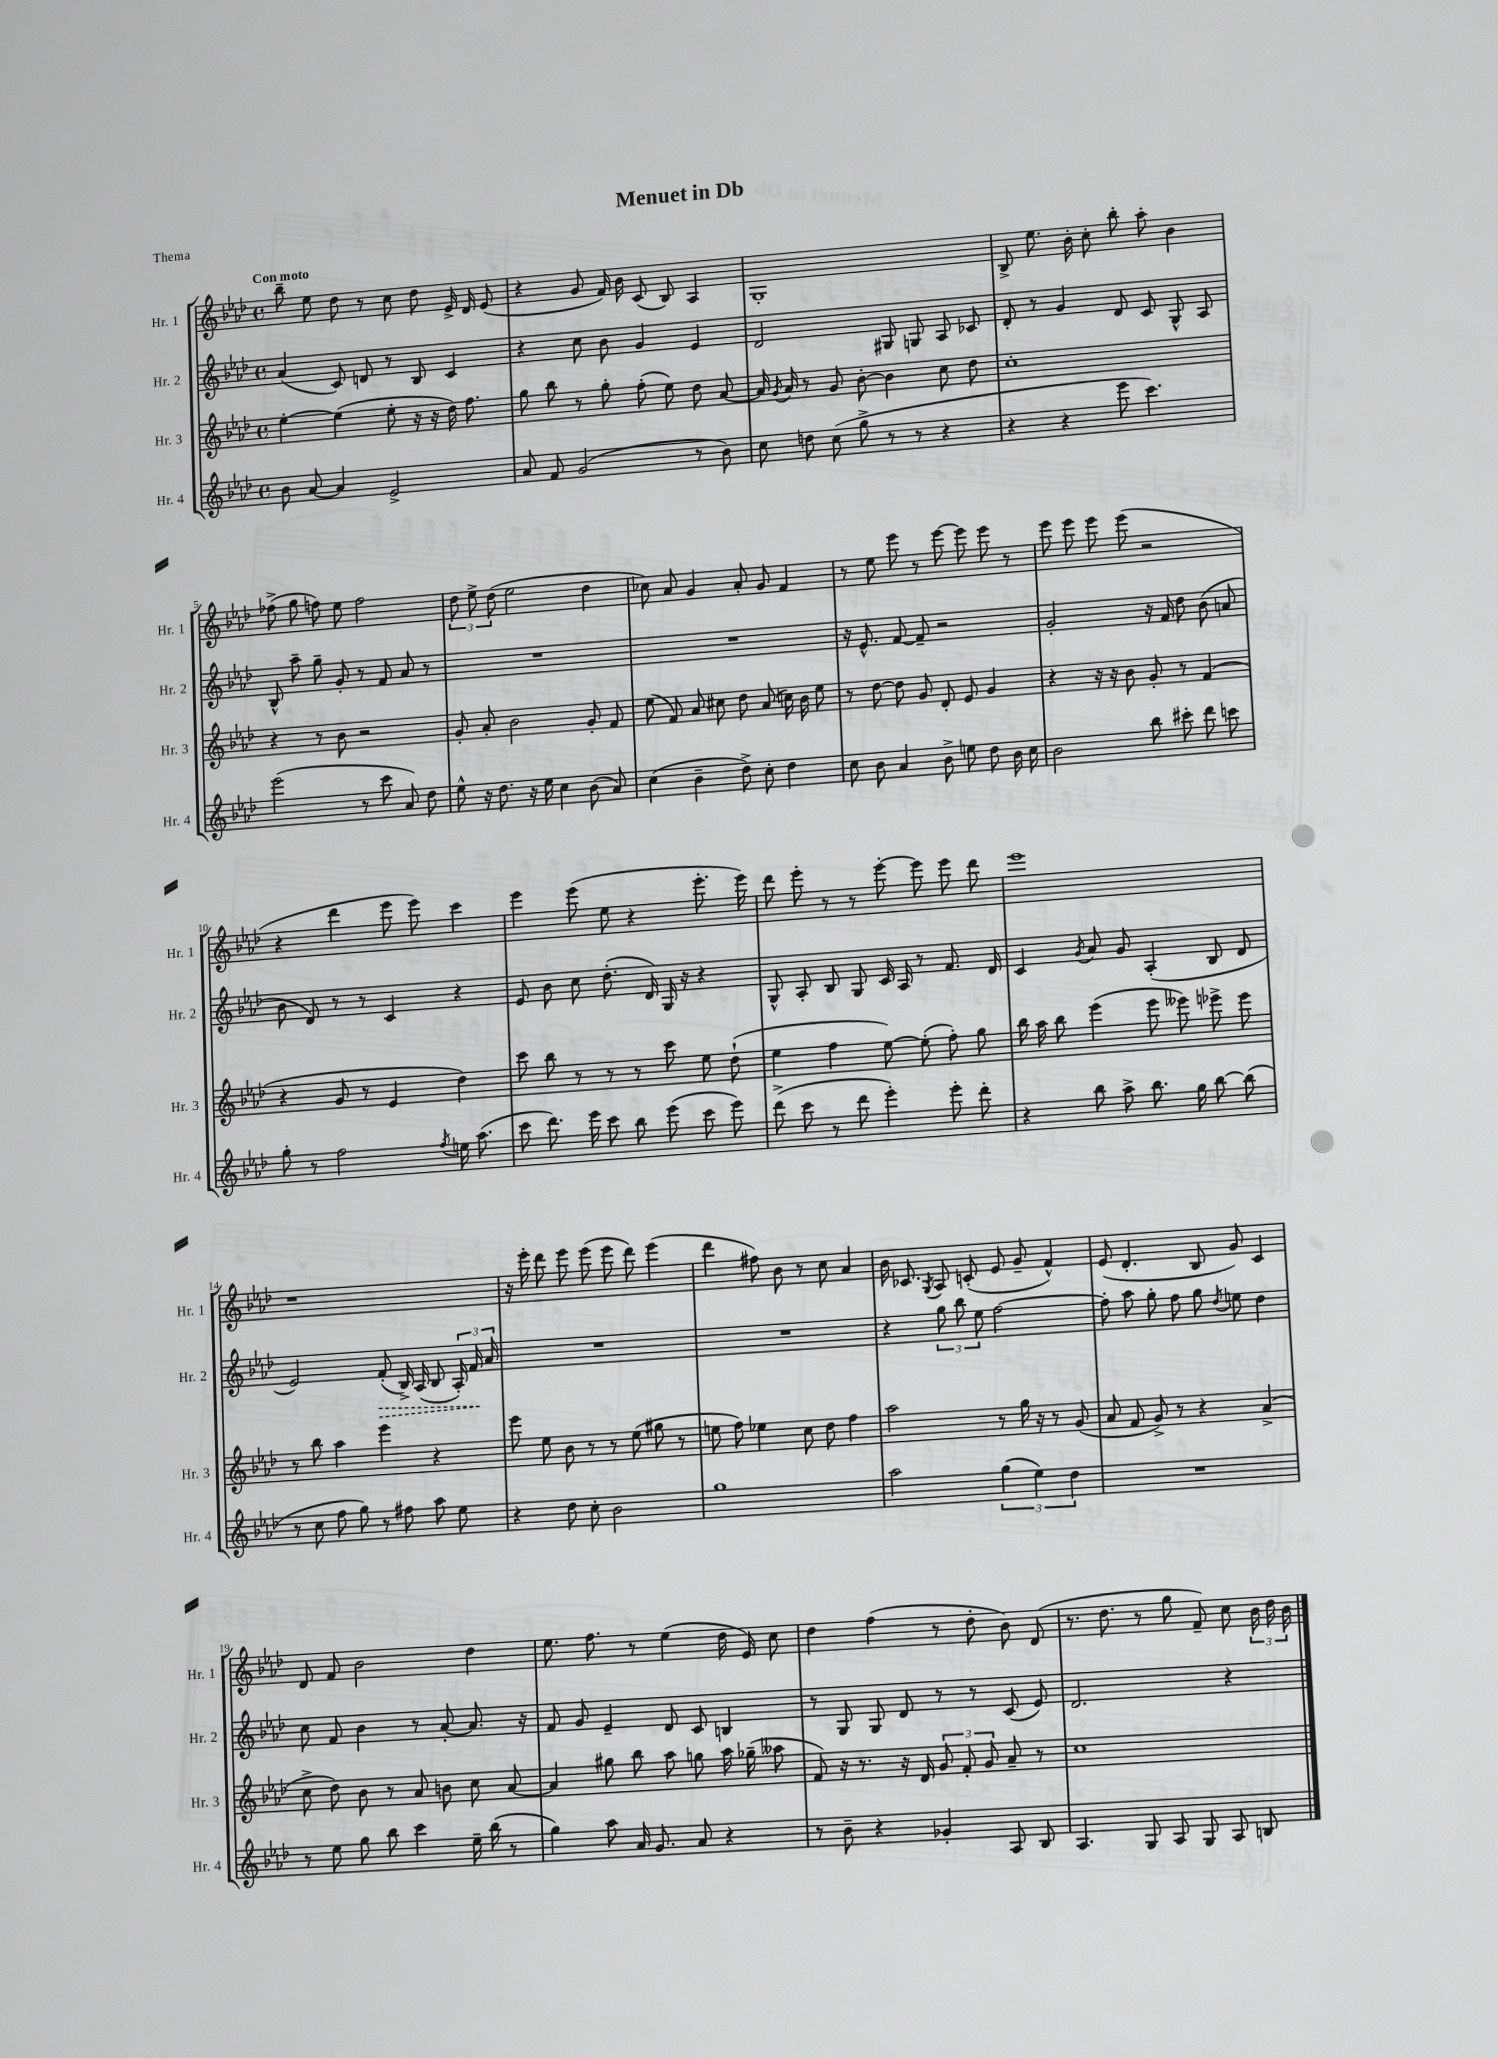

**kern	**kern	**kern	**kern
*staff4	*staff3	*staff2	*staff1
*clefG2	*clefG2	*clefG2	*clefG2
*k[b-e-a-d-]	*k[b-e-a-d-]	*k[b-e-a-d-]	*k[b-e-a-d-]
*M4/4	*M4/4	*M4/4	*M4/4
*met(c)	*met(c)	*met(c)	*met(c)
8b-	[4ee-'	(4a-	8bb-~
[8a-	.	.	8ee-
4a-]	(4ee-]	8c)	8dd-
.	.	8d	8r
2e-^	8ee-'	8r	8cc
.	16r	8B-	8dd-
.	16r	.	.
.	16dd-)	4c	16e-^
.	8.ff	.	16d-
.	.	.	(8e-
=	=	=	=
8a-	8gg	4r	4r
8f	8bb-	.	.
(2g	8r	8cc	8g
.	8gg'	8b-	16f)
.	.	.	16b-
.	(8ff'	4g	(8c
.	8ee-)	.	8B-)
8r	8dd-	4e-	4A-
8b-)	[8a-	.	.
=	=	=	=
8cc	16a-]	2d-	1G'
.	8qg	.	.
.	16a-	.	.
8dd	8r	.	.
(8cc	8g	.	.
8gg^	[8b-'	.	.
8r	4b-]	8G#	.
8r	.	8G	.
4r	8cc	8A-	.
.	8dd-	8c-	.
=	=	=	=
4r	1cc'	8d-'	8B-^
.	.	8r	8.ee-
4r	.	4g	.
.	.	.	16b-'
.	.	.	8cc'
8eee-	.	8d-	8bb-'
4.ccc)	.	8c	8aa-'
.	.	8G^^	4b-
.	.	8A-	.
=	=	=	=
(2eee-	4r	8B-^^	(8ff-^
.	.	8aa-~	8gg
.	8r	8gg~	8ff)
.	8b-	8g'	8ee-
8r	2r	8r	2ff
8ccc	.	8f	.
8a-)	.	8a-	.
8dd-	.	8r	.
=	=	=	=
8ee-^^	8g'	1r	12dd-
.	.	.	12ee-^
16r	8a-'	.	.
.	.	.	(12dd-
8.dd-	.	.	.
.	2b-	.	2ee-
16r	.	.	.
16ee-	.	.	.
4cc	.	.	.
(8b-	8g'	.	4dd-
8a-)	8f	.	.
=	=	=	=
(4cc	(8ee-	1r	8cc-)
.	8f)	.	8a-
4b-~	8a-	.	4g
.	8cc#	.	.
8dd-^)	8dd-	.	8a-'
8cc'	(8a-	.	8g
4dd-	16cc)	.	4f
.	16b-	.	.
.	8ee-	.	.
=	=	=	=
8cc	8r	16r	8r
.	.	8.e-^^	.
8b-	[8dd-	.	8ee-
4a-	8dd-]	[8f	8eee-
.	8g	8f~]	8r
8b-^	8d-'	2r	[8eee-
8ee	8e-	.	8eee-]
8dd-	4g	.	8eee-
16b-	.	.	8r
16cc	.	.	.
=	=	=	=
2b-	4r	2g'	8eee-
.	.	.	8eee-
.	16r	.	8eee-
.	16r	.	.
.	8b-	.	(8eee-
8bb-	8g'	16r	2r
.	.	16f	.
8ccc#'	8r	8dd-	.
8ddd-	(4f	(8b-	.
8ccc	.	8a	.
=	=	=	=
8gg'	4r	8b-	4r
8r	.	8d-)	.
2ff	8g	8r	4ddd-
.	8r	8r	.
.	4e-	4c	8eee-
.	.	.	8eee-)
8qff	.	.	.
16ee	4dd-)	4r	4ccc
(8.aa-	.	.	.
=	=	=	=
8ccc	8ccc	8e-	4eee-
8.ddd-)	8bb-	8b-	.
.	8r	8cc	(8eee-
16eee-	.	.	.
8ccc	8r	(8.dd-'	8ee-
8bb-	8r	.	4r
.	.	16d-)	.
(8eee-	8ccc	16G	.
.	.	16r	.
8ccc	8ee-	4r	8.eee-'
8eee-)	(8dd-`	.	.
.	.	.	16eee-)
=	=	=	=
(8ddd-^	4ee-	8G^^	8ddd-
8ccc	.	8A-'	8eee-'
8r	4ff	8B-	8r
8ddd-	.	8G	8r
4eee-')	[8ee-)	16c	[8eee-'
.	.	16A-	.
.	(8ee-']	8r	8eee-]
8eee-'	8ff')	8.f	8eee-
8ddd-'	8gg	.	8ddd-
.	.	16d-	.
=	=	=	=
4r	16bb-	4c	1eee-
.	16aa-	.	.
.	8bb-	.	.
.	.	8qg	.
8bb-	(4eee-	8a-	.
8aa-^	.	8g	.
8.bb-	8eee-	(4A-'	.
.	8eee--)	.	.
16gg	.	.	.
[8bb-	8eee-^	8B-	.
(8bb-]	8eee-	8d-	.
=	=	=	=
8r	8r	2e-)	1r
8cc	8bb-	.	.
8ff	4aa-	.	.
8gg)	.	.	.
8r	4eee-	(8f'	.
8ff#	.	16B-^)	.
.	.	(16A-	.
8aa-	4r	8B-	.
8ee-	.	24A-')	.
.	.	24f	.
.	.	24a-	.
=	=	=	=
4r	8eee-	1r	16r
.	.	.	16eee-'
.	8ee-	.	8ddd-
8dd-	8b-	.	8eee-
8cc'	8r	.	(8eee-
2b-	8r	.	8eee-
.	(8ee-	.	8ddd-)
.	8gg#	.	(4eee-
.	8r	.	.
=	=	=	=
1gg	8ee	1r	4ddd-
.	8ff)	.	.
.	4ee-	.	8ff#)
.	.	.	8b-
.	8cc	.	8r
.	8dd-	.	8cc
.	4ff	.	4a-
=	=	=	=
2aa-	2aa-	4r	16b-
.	.	.	8.c-
.	.	.	8qG
.	.	12gg	8A-
.	.	12bb-	.
.	.	.	(8c'
.	.	12ee-	.
(6gg	8r	[2ff	8e-
.	16gg	.	8g~
6ee-)	.	.	.
.	16r	.	.
.	8r	.	4f^^)
6dd-	.	.	.
.	(8g	.	.
=	=	=	=
1r	8a-	8ff']	(8e-
.	8f	8aa-	4.d-'
.	8g^)	8gg'	.
.	8r	8ff	.
.	4r	8gg	8B-
.	.	8qdd-	.
.	.	8ee	8g)
.	(4a-^	4dd-	4c
=	=	=	=
8r	8cc^	8cc	8d-
8ee-	8dd-)	8f	8f
8gg	8b-	4b-	2b-
8bb-	8r	.	.
4ccc	8a-	8r	.
.	8b	[8a-'	.
16ee-~	8cc	8.a-]	4dd-
(16bb-	.	.	.
8r	[8a-	.	.
.	.	16r	.
=	=	=	=
4gg)	4a-]	8f	8.ee-
.	.	8g	.
.	.	.	8.ff
8aa-	8gg#	4e-~	.
16a-	8bb-	.	8r
8.g	.	.	.
.	8aa-	8d-	(4ee-
8a-	8gg	8c	.
4r	16aa-	4B	16dd-
.	(16gg-~	.	16e-)
.	8aa--	.	8cc
=	=	=	=
8r	8f)	8r	4dd-
8b-~	16r	8G	.
.	8.r	.	.
4r	.	8G	(4ff
.	16r	8d-	.
.	16d-	.	.
4g-'	12g	8r	8r
.	12f'	.	.
.	.	8r	8dd-'
.	12g	.	.
8A-	8a-~	(8c	8b-)
8B-	8r	8e-)	(8d-
=	=	=	=
4.A-	1cc	2.d-	8.r
.	.	.	8.dd-
8G	.	.	8r
8A-	.	.	8gg
8G	.	.	8f~)
8A-	.	4r	8cc
8B	.	.	24b-
.	.	.	24dd-
.	.	.	24b-
==	==	==	==
*-	*-	*-	*-
